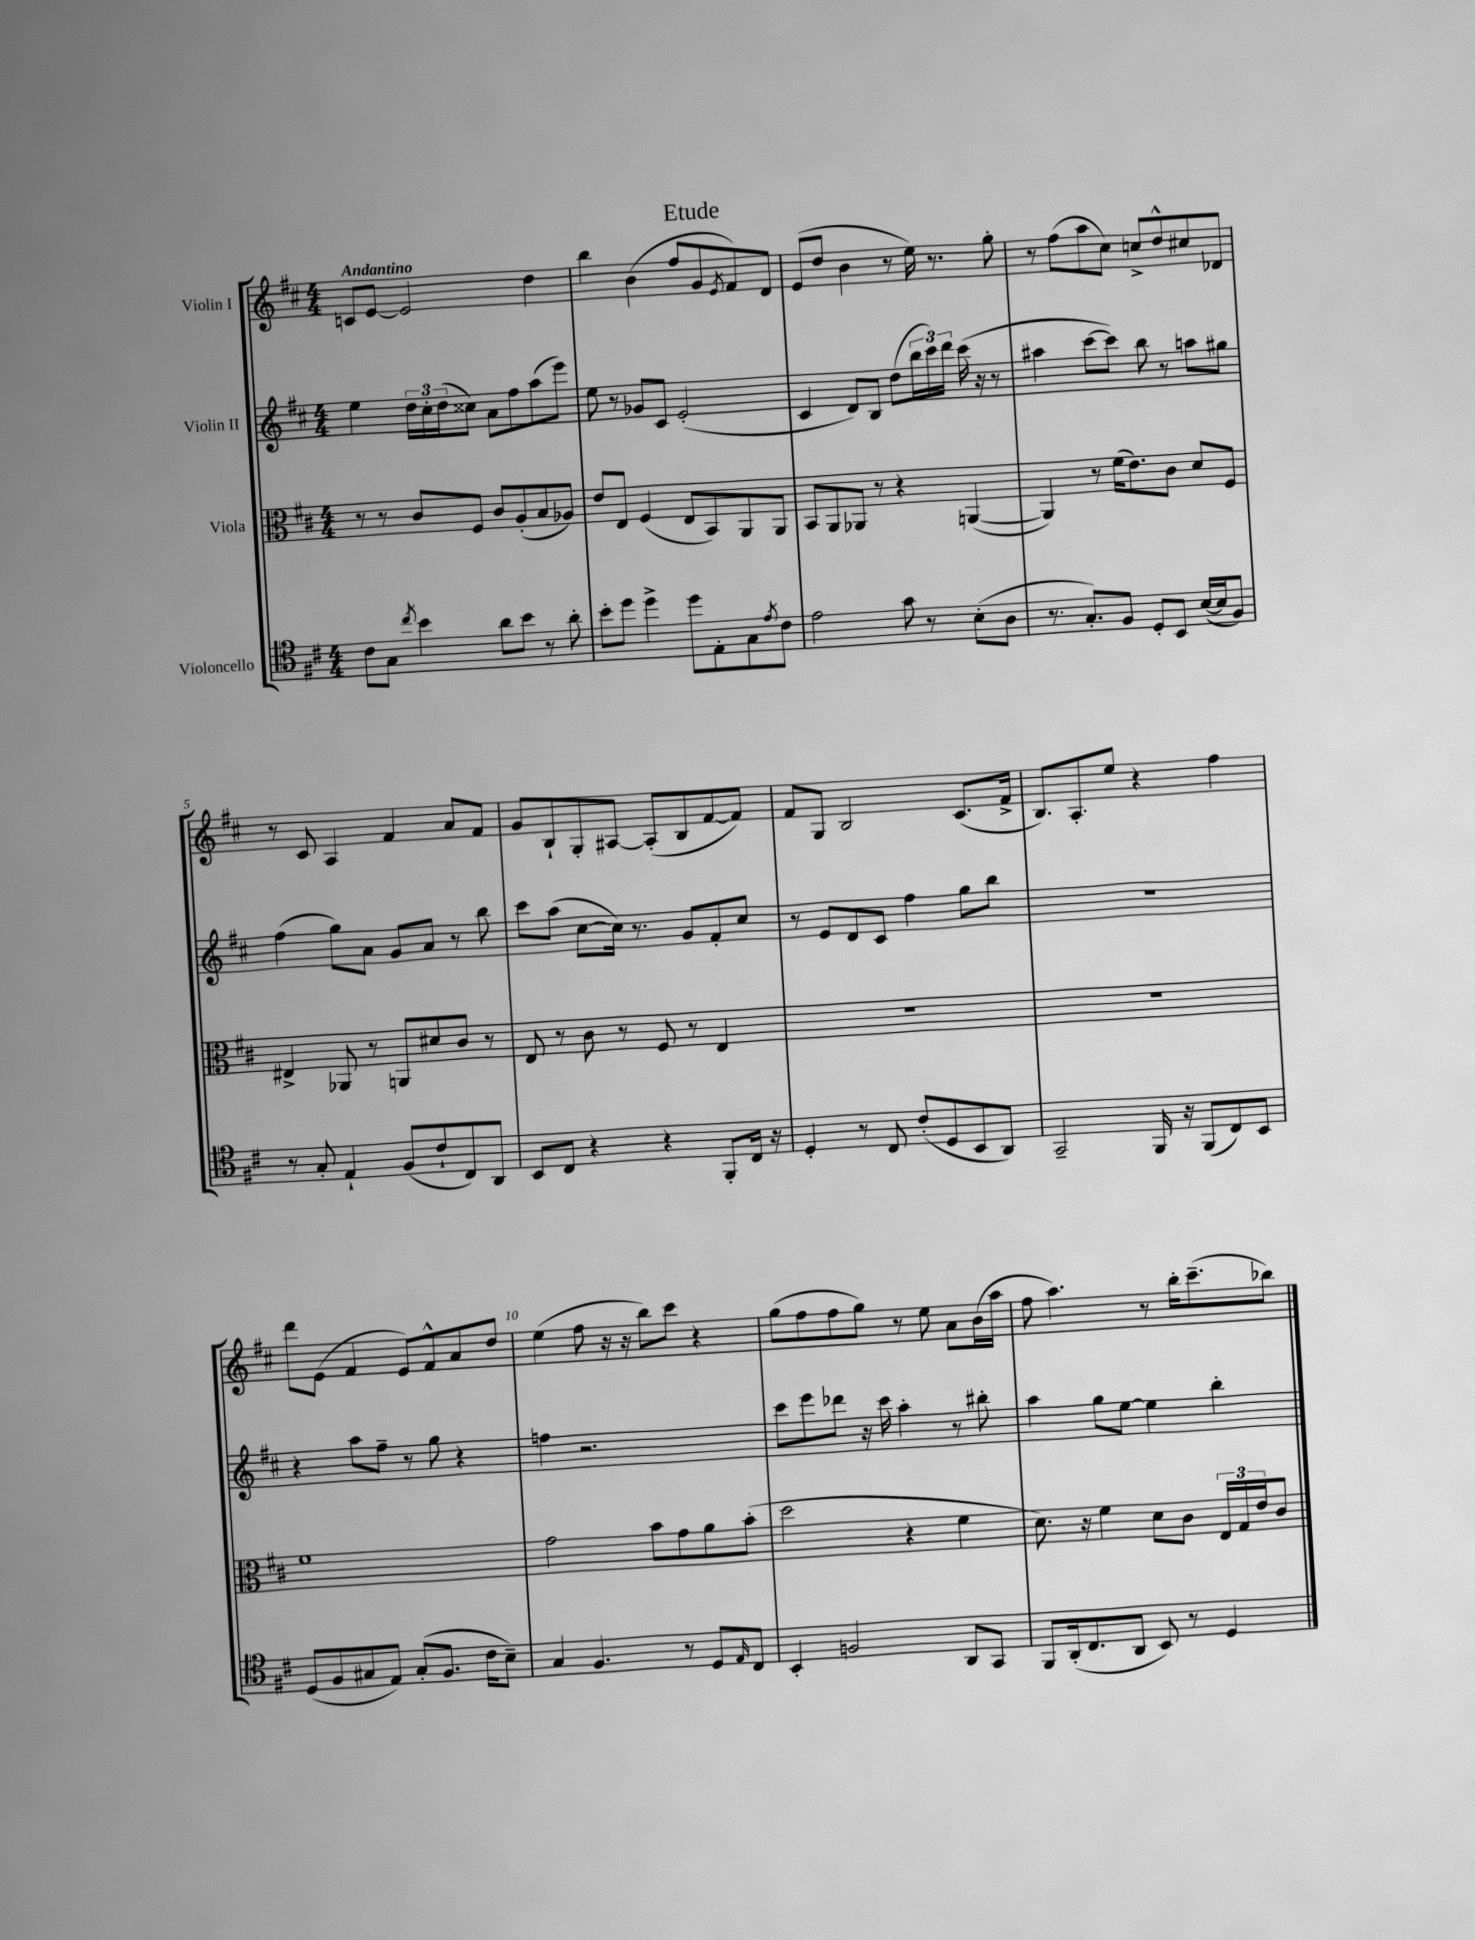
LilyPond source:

\header { title = "Etude" }
<<
\new StaffGroup <<
\new Staff = "s0" \with { instrumentName = "Violin I" } {
    \clef treble \key d \major \numericTimeSignature \time 4/4 \tempo "Andantino"
    c'8 e'8~ e'2 d''4 |
    b''4 b'4( fis''8 g'8 \acciaccatura { e'8 } fis'8) d'8 |
    e'8( d''8 b'4 r8 e''16) r8. g''8-. |
    r8 fis''8( a''8 cis''8) c''8-> d''8-^ cis''8 des'8 |
    r8 cis'8 a4 fis'4 a'8 fis'8 |
    g'8 b8-! g8-. ais8~ ais8-.( b8 fis'8~ fis'8) |
    fis'8 g8 b2 cis'8.( fis'16-> |
    b8.) a8.-. e''8 r4 fis''4 |
    d'''8 e'8( fis'4 e'8) fis'8-^ a'8 d''8 |
    e''4( fis''8 r16 r16 b''8) cis'''8 r4 |
    g''8( fis''8 fis''8 g''8) r8 e''8 a'8 b'16( a''16 |
    fis''8 a''4.) r8 b''16-. cis'''8.--( bes''8) \bar "|." |
}
\new Staff = "s1" \with { instrumentName = "Violin II" } {
    \clef treble \key d \major \numericTimeSignature \time 4/4
    e''4 \tuplet 3/2 { d''16 cis''16-. d''16( } cisis''8) a'8 fis''8 a''8( e'''8) |
    e''8 r8 ges'8 cis'8 e'2-.( |
    cis'4 d'8) b8 d''8( \tuplet 3/2 { b''16 cis'''16) d'''16 } cis'''16( r16 r8 |
    ais''4 cis'''8~ cis'''8) b''8 r8 a''8 gis''8 |
    fis''4( g''8) a'8 g'8 a'8 r8 b''8 |
    cis'''8 a''8( cis''8~ cis''16) r8. g'8 fis'8-. cis''8 |
    r8 e'8 d'8 cis'8 fis''4 g''8 b''8 |
    R1 |
    r4 a''8 fis''8-- r8 g''8 r4 |
    f''4 r2. |
    cis'''8 e'''8 des'''8 r16 cis'''16 a''4-. r8 bis''8-. |
    a''4 g''8 e''8~ e''4 b''4-. \bar "|." |
}
\new Staff = "s2" \with { instrumentName = "Viola" } {
    \clef alto \key d \major \numericTimeSignature \time 4/4
    r8 r8 cis'8 fis8 cis'8 a8-.( b8 aes8) |
    e'8 e8 fis4( e8 b,8) a,8 a,8 |
    b,8 a,8 aes,8 r8 r4 a,4~( |
    a,4) r8 fis'16( e'8.) cis'8 d'8 fis8 |
    eis4-> aes,8 r8 a,8 dis'8 cis'8 r8 |
    e8 r8 cis'8 r8 fis8 r8 e4 |
    R1 |
    R1 |
    fis'1 |
    g'2 b'8 g'8 a'8 b'8-.( |
    d''2 r4 fis'4 |
    d'8.) r16 fis'4 d'8 cis'8 \tuplet 3/2 { e16 g16 e'16 } cis'8 \bar "|." |
}
\new Staff = "s3" \with { instrumentName = "Violoncello" } {
    \clef tenor \key d \major \numericTimeSignature \time 4/4
    cis'8 g8 \acciaccatura { cis''8 } b'4 a'8 b'8 r8 a'8-. |
    b'8-. d''8 d''4-> d''8 e8-. g8 \acciaccatura { e'8 } cis'8 |
    e'2 g'8 r8 b8-.( a8 |
    r8. g8.-.) fis8 d8-. b,8 b16~( b16 fis8) |
    r8 g8-. e4-! fis8( cis'8-! cis8) a,8 |
    b,8 cis8 r4 r4 fis,8-. cis16 r16 |
    d4-. r8 cis8 cis'8-.( d8 b,8 a,8) |
    g,2-- fis,16 r16 fis,8( cis8) b,8 |
    d8( fis8 gis8 e8) gis8-.( fis8. cis'16 b8--) |
    g4 fis4. r8 d8 \grace { e16 } cis8 |
    b,4-. f2 a,8 g,8 |
    fis,8 a,16-.( cis8. a,8 b,8) r8 d4 \bar "|." |
}
>>
>>
\layout { \context { \Score \override BarNumber.break-visibility = ##(#f #t #t) barNumberVisibility = #(every-nth-bar-number-visible 5) } }
